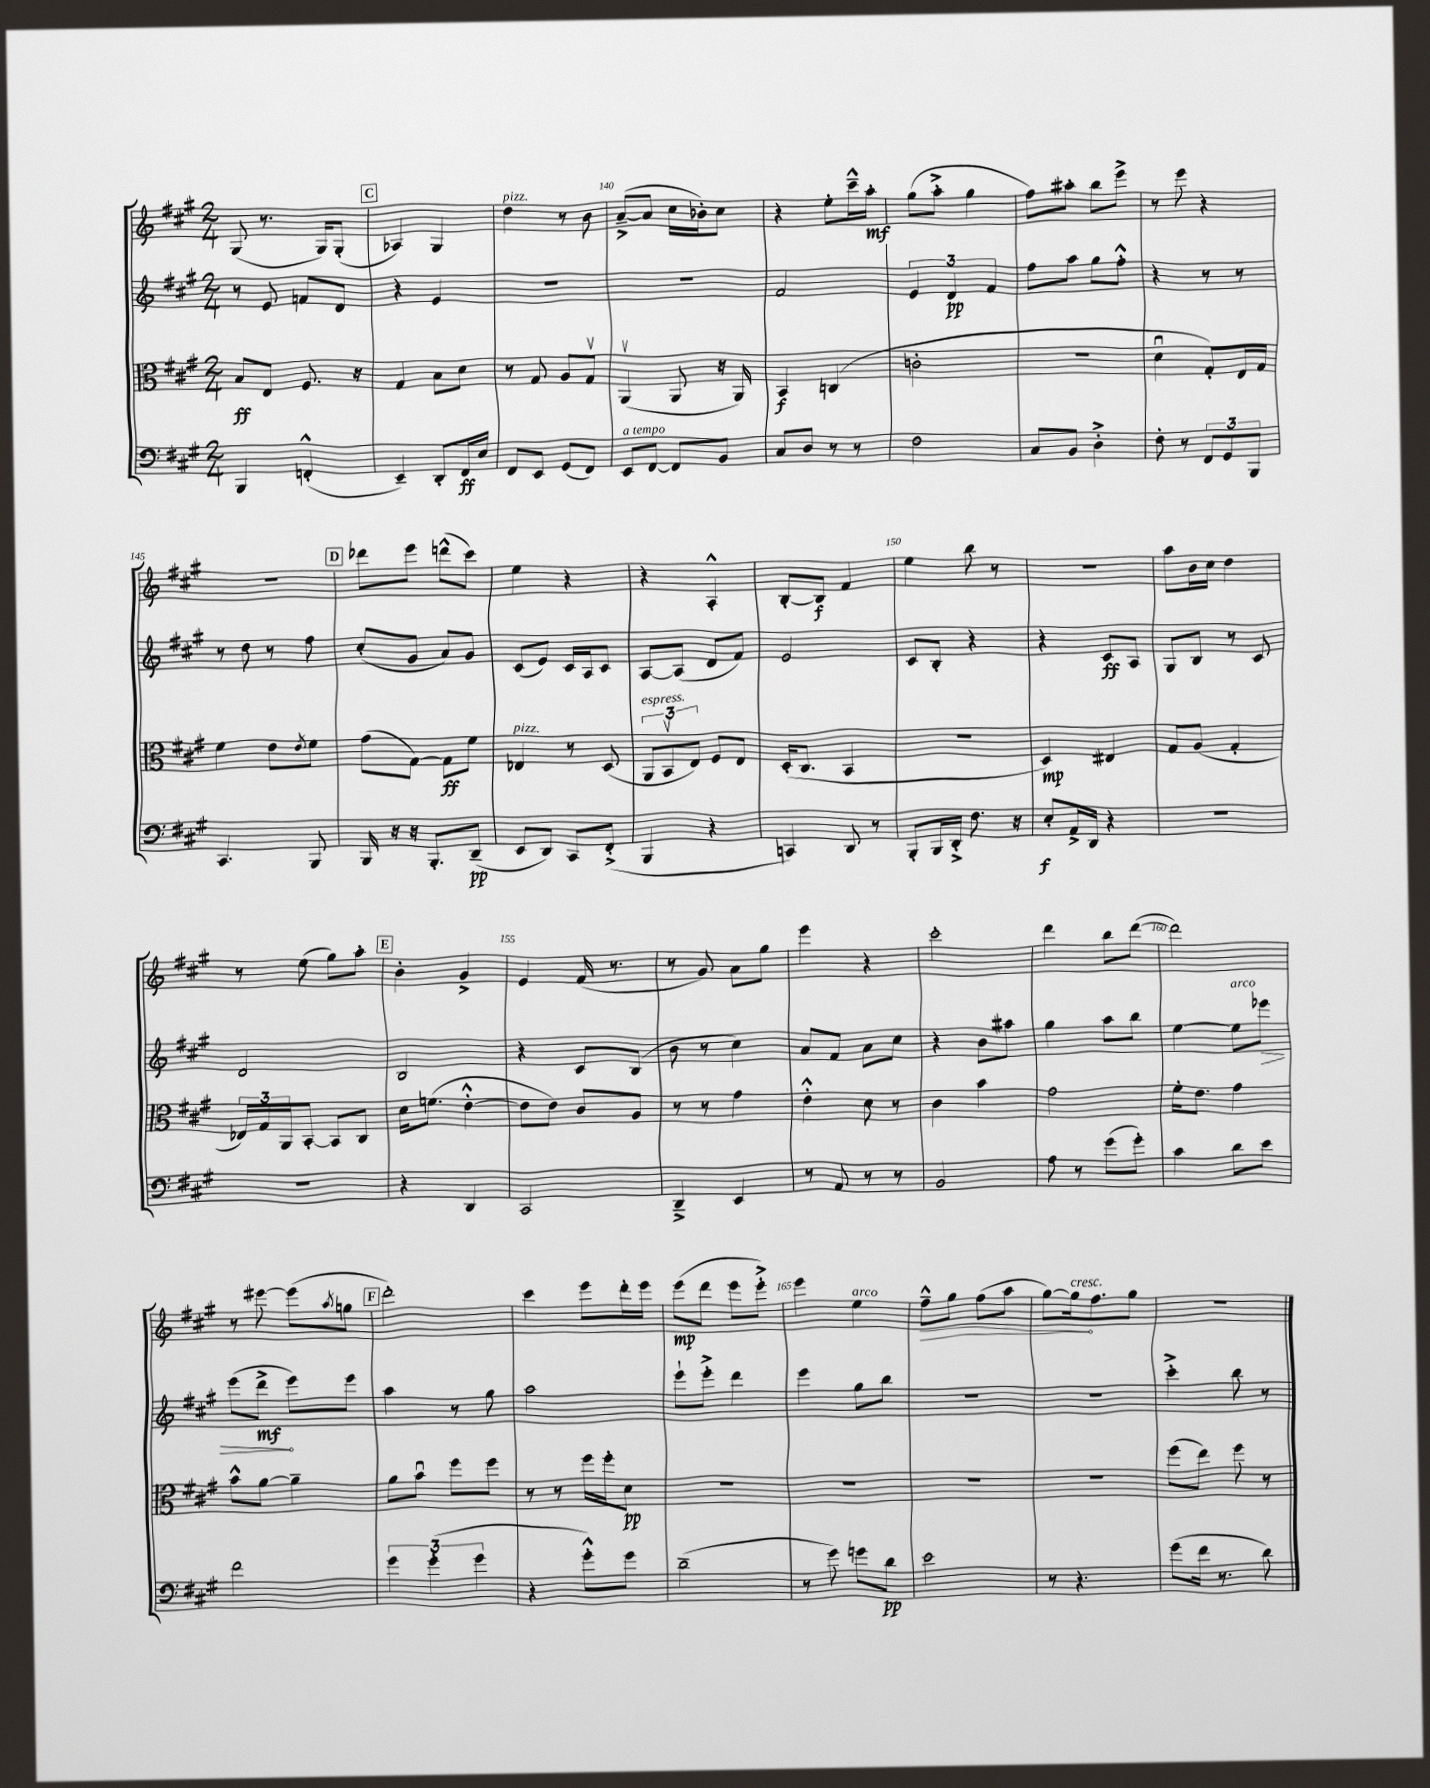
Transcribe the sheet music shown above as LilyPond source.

<<
\new StaffGroup <<
\new Staff = "s0" {
    \clef treble \key a \major \numericTimeSignature \time 2/4
    gis8( r8. gis16) gis8-.( |
    \mark \markup { \box "C" } aes4) gis4 |
    d''4^\markup { \italic "pizz." } r8 b'8 |
    a'8~--->( a'8 cis''16 bes'16-.) cis''8 |
    r4 e''8-. cis'''16---^ a''16-.\mf |
    gis''8( a''8-.-> gis''4 |
    fis''8) ais''8-. b''8 e'''8-> |
    r8 e'''8 r4 |
    R2 |
    \mark \markup { \box "D" } des'''8 e'''8 d'''8-^( cis'''8) |
    e''4 r4 |
    r4 a4-.-^ |
    b8~-. b8\f fis'4 |
    e''4 b''8 r8 |
    R2 |
    a''8 b'16 cis''16 d''4 |
    r8 e''8( gis''8) a''8-. |
    \mark \markup { \box "E" } b'4-. gis'4-> |
    e'4 fis'16( r8. |
    r8 gis'8) a'8 gis''8 |
    e'''4 r4 |
    cis'''2-. |
    d'''4 b''8 d'''8~( |
    d'''2) |
    r8 eis'''8~ eis'''8( \acciaccatura { a''8 } g''8 |
    \mark \markup { \box "F" } d'''2-.) |
    cis'''4 e'''8 d'''16-. e'''16 |
    e'''8\mp( d'''8 e'''8 e'''8-.->) |
    e'''4 e''4^\markup { \italic "arco" } |
    \once \override Hairpin.circled-tip = ##t fis''8---^\> gis''8 fis''8( a''8 |
    gis''8~) gis''16\!^\markup { \italic "cresc." } fis''8. gis''8 |
    R2 \bar "|." |
}
\new Staff = "s1" {
    \clef treble \key a \major \numericTimeSignature \time 2/4
    r8 e'8 f'8 d'8 |
    \mark \markup { \box "C" } r4 e'4 |
    R2 |
    R2 |
    fis'2 |
    \tuplet 3/2 { e'4 d'4\pp fis'4 } |
    fis''8 a''8 gis''8 fis''8-.-^ |
    r4 r8 r8 |
    r8 d''8 r8 fis''8 |
    \mark \markup { \box "D" } cis''8-.( gis'8 a'8) gis'8 |
    cis'8( e'8) cis'16 a16 cis'8 |
    a8~ a8( d'8 fis'8) |
    e'2 |
    cis'8 b8-. r4 |
    r4 cis'8\ff a8 |
    gis8 b8 r8 cis'8 |
    d'2 |
    \mark \markup { \box "E" } b2 |
    r4 cis'8 b8( |
    b'8 r8 cis''4) |
    a'8 fis'8 a'8 cis''8 |
    r4 b'8 ais''8 |
    gis''4 a''8 b''8 |
    e''4~ e''8^\markup { \italic "arco" } \once \override Hairpin.circled-tip = ##t ees'''8\> |
    e'''8( d'''8->\mf\! e'''8) e'''8 |
    \mark \markup { \box "F" } a''4 r8 gis''8 |
    a''2 |
    e'''8-! e'''8-.-> d'''4 |
    e'''4 gis''8 b''8 |
    R2 |
    r2 |
    cis'''4-.-> b''8 r8 \bar "|." |
}
\new Staff = "s2" {
    \clef alto \key a \major \numericTimeSignature \time 2/4
    b8\ff e8 fis8. r16 |
    \mark \markup { \box "C" } gis4 b8 d'8 |
    r8 gis8 a8 gis8\upbow |
    a,4\upbow( a,8 r16 a,16) |
    b,4\f c4( |
    c'2-. |
    r2 |
    d'4\downbow gis8-.) e16 gis16 |
    fis'4 e'8 \acciaccatura { e'8 } fis'8 |
    \mark \markup { \box "D" } gis'8( gis8~) gis8\ff fis'8 |
    ees4^\markup { \italic "pizz." } r8 d8( |
    \tuplet 3/2 { a,8^\markup { \italic "espress." } b,8\upbow e8) } fis8 e8 |
    d16-.( cis8. b,4 |
    R2 |
    d4\mp) eis4 |
    gis8 a8( gis4-. |
    \tuplet 3/2 { ees16) gis16 a,16 } b,8~-. b,8 cis8 |
    \mark \markup { \box "E" } d'16 f'8.( e'4~-.-^ |
    e'8 e'8) cis'8 a8 |
    r8 r8 gis'4 |
    e'4-.-^ d'8 r8 |
    cis'4 b'4 |
    gis'2 |
    fis'16-. e'8. gis'4 |
    b'8-^ a'8~ a'4-- |
    \mark \markup { \box "F" } a'8 b'8\downbow fis''8 fis''8 |
    r8 r8 fis''16 fis''16-. d'8\pp |
    R2 |
    R2 |
    R2 |
    R2 |
    fis''8( e''8) fis''8 r8 \bar "|." |
}
\new Staff = "s3" {
    \clef bass \key a \major \numericTimeSignature \time 2/4
    b,,4 f,4-.-^( |
    \mark \markup { \box "C" } e,4--) d,8-. fis,16\ff e16 |
    fis,8 e,8 gis,8( fis,8) |
    e,8^\markup { \italic "a tempo" } fis,8~ fis,8 b,8 |
    cis8 d8 r8 r8 |
    fis2 |
    cis8 b,8 d4-.-> |
    fis8-. r8 \tuplet 3/2 { fis,8 gis,8 b,,8 } |
    cis,4. b,,8 |
    \mark \markup { \box "D" } b,,16 r16 r16 b,,8.-. d,8--\pp( |
    e,8 d,8) cis,8 fis,8-.->( |
    b,,4 r4 |
    c,4) d,8 r8 |
    b,,8-. b,,16 d,16-.-> fis8. r16 |
    e8-.\f a,16-> d,16 r4 |
    R2 |
    R2 |
    \mark \markup { \box "E" } r4 d,4 |
    cis,2 |
    d,4---> e,4 |
    r8 a,8 r8 r8 |
    b,2 |
    a8 r8 gis'8( gis'8-.) |
    cis'4 d'8 e'8 |
    fis'2 |
    \mark \markup { \box "F" } \tuplet 3/2 { gis'4 gis'4-.( gis'4 } |
    r4 gis'8-.-^) gis'8 |
    d'2--( |
    r8 gis'8) g'8 d'8\pp |
    e'2 |
    r8 r4. |
    gis'8( fis'16 r8. d'8) \bar "|." |
}
>>
>>
\layout { \context { \Score currentBarNumber = #137 \override BarNumber.break-visibility = ##(#f #t #t) barNumberVisibility = #(every-nth-bar-number-visible 5) } }
